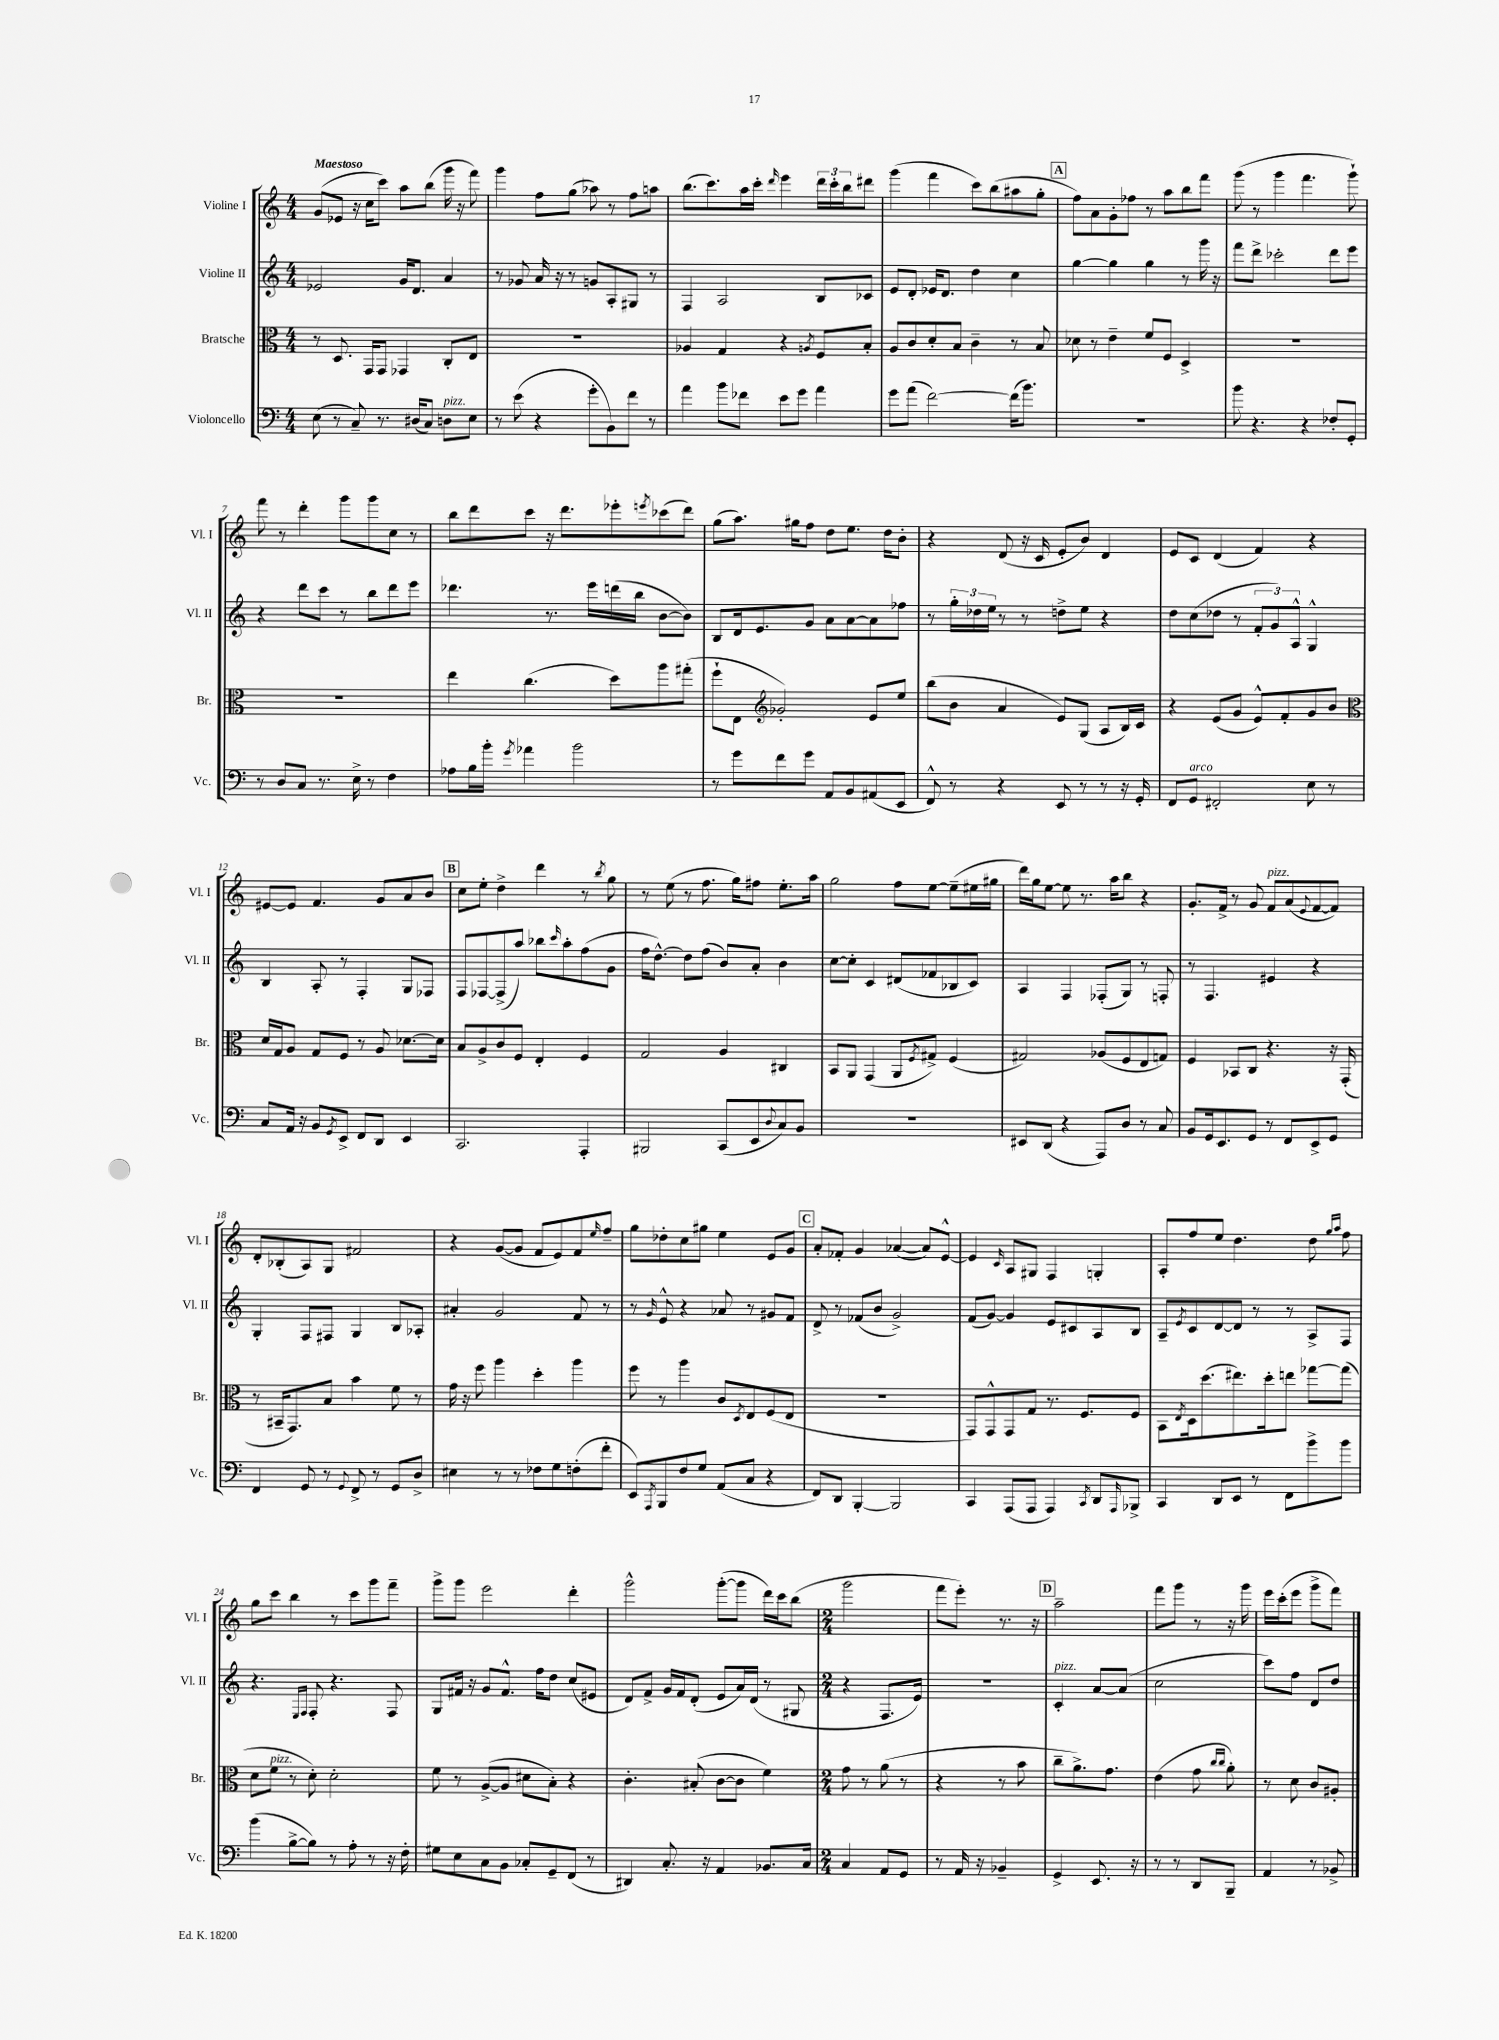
<<
\new StaffGroup <<
\new Staff = "s0" \with { instrumentName = "Violine I" shortInstrumentName = "Vl. I" } {
    \clef treble \key c \major \numericTimeSignature \time 4/4 \tempo "Maestoso"
    g'8( ees'8 r16 c''16 c'''8) a''8 b''8( g'''16 r16 f'''8) |
    g'''4 f''8 g''8( aes''8) r8 f''8 a''8 |
    b''8.( c'''8.) a''16 c'''16-. \grace { d'''16 } e'''4 \tuplet 3/2 { d'''16 c'''16-. b''16 } dis'''8 |
    g'''4( f'''4 c'''8) b''8( ais''8 g''8-. |
    \mark \markup { \box "A" } f''8) a'8 g'8-. fes''8 r8 a''8 b''8 f'''8 |
    g'''8( r8 g'''4 f'''4. g'''8-!) |
    f'''8 r8 d'''4-. g'''8 g'''8 c''8 r8 |
    b''8 d'''8 c'''8 r16 d'''8. ees'''8-. \acciaccatura { e'''8 } ces'''8( d'''8) |
    g''8( a''8.) gis''16 f''8 d''8 e''8. d''16 b'8-. |
    r4 d'8( r16 c'16 e'8-. b'8) d'4 |
    e'8 c'8 d'4( f'4) r4 |
    eis'8~ eis'8 f'4. g'8 a'8 b'8 |
    \mark \markup { \box "B" } c''8 e''8-. d''4-> d'''4 r8 \acciaccatura { b''8 } g''8 |
    r8 e''8( r8 f''8. g''16) fis''8 e''8.-. a''16 |
    g''2 f''8 e''8~ e''8--( eis''16 gis''16 |
    d'''16) g''16 e''8~ e''8 r8. a''16 b''8 r4 |
    g'8.-. f'16-> r8 g'8 f'8^\markup { \italic "pizz." } a'8( \appoggiatura { e'8 } f'8~ f'8) |
    d'8-. bes8-.( a8) g8 fis'2 |
    r4 g'8~( g'8 f'8 e'8) f'8 \grace { e''16 } f''8-- |
    g''8 des''8-. c''8 gis''8 e''4 e'8 g'8 |
    \mark \markup { \box "C" } a'8-. fes'8-. g'4 aes'4~( aes'8) e'8~-^ |
    e'4 \grace { c'16 } a8 gis8 f4 g4-. |
    a8-. f''8 e''8 d''4. d''8 \grace { g''16 a''16 } f''8 |
    g''8 c'''8 b''4 r8 c'''8 g'''8 f'''8-- |
    g'''8-> g'''8 e'''2 d'''4-. |
    g'''2-^ g'''8~-.( g'''8 d'''16) c'''16 b''8( |
    \numericTimeSignature \time 2/4 g'''2 |
    f'''8 e'''8-.) r8. r16 |
    \mark \markup { \box "D" } a''2-- |
    f'''8 g'''8 r8 r16 g'''16 |
    e'''16 c'''16-.( e'''8 g'''8-> f'''8) \bar "|." |
}
\new Staff = "s1" \with { instrumentName = "Violine II" shortInstrumentName = "Vl. II" } {
    \clef treble \key c \major \numericTimeSignature \time 4/4
    ees'2 g'16 d'8. a'4 |
    r8 ges'8 a'16 r16 r8 g'8 a8-. gis8 r8 |
    f4 a2 b8 ces'8 |
    e'8 d'8-. ees'16 d'8. d''4 c''4 |
    \mark \markup { \box "A" } g''4~ g''4 g''4 r8 g'''16 r16 |
    f'''8 d'''8-> ces'''2-. d'''8 e'''8 |
    r4 d'''8 c'''8 r8 b''8 d'''8 e'''8 |
    des'''4. r8. e'''16 d'''16( b''16 b'8~ b'8) |
    b8 d'16 e'8. g'8 a'8 a'8~ a'8 fes''8 |
    r8 \tuplet 3/2 { g''16-. des''16 e''16 } r8 r8 d''8-> e''8 r4 |
    d''8 c''8( des''8 r8 \tuplet 3/2 { f'8-. g'8) a8-^ } g4-^ |
    b4 a8-. r8 f4-. g8 fes8 |
    \mark \markup { \box "B" } f8 fes8~ fes8->( a''8) bes''8 \grace { c'''16 } a''8-. f''8( g'8 |
    f''16 d''8.~-^) d''8 f''8( b'8) a'8-. b'4 |
    c''8~ c''8-. c'4 dis'8( fes'8 bes8 c'8) |
    a4 f4 fes8-.( g8) r8 f8-. |
    r8 f4. eis'4 r4 |
    g4-. f8 fis8 g4 b8 aes8-. |
    ais'4-. g'2 f'8 r8 |
    r8 \grace { g'16 } e'8-^ r4 aes'8 r8 gis'8 f'8 |
    \mark \markup { \box "C" } d'8-> r8 fes'8( b'8 g'2->) |
    f'8( g'8~) g'4 e'8 cis'8 a8 b8 |
    a8-- \acciaccatura { e'8 } c'8 d'8~ d'8 r8 r8 a8-> f8 |
    r4. \grace { e16 f16 } f8-. r4. f8 |
    g8 fis'16 r16 g'8 fis'8.-^ f''16 d''8 c''8( eis'8 |
    d'8) f'8-> g'16 f'16 d'8-.( e'8 a'16) d'16( r8 gis8 |
    \numericTimeSignature \time 2/4 r4 f8. e'16) |
    r2 |
    \mark \markup { \box "D" } c'4-.^\markup { \italic "pizz." } a'8~ a'8( |
    c''2 |
    c'''8) f''8 d'8 d''8 \bar "|." |
}
\new Staff = "s2" \with { instrumentName = "Bratsche" shortInstrumentName = "Br." } {
    \clef alto \key c \major \numericTimeSignature \time 4/4
    r8 d8. g,16 g,8 ges,4 c8-. e8 |
    R1 |
    aes4 g4 r4 \acciaccatura { a8 } f8 b8-. |
    a8 c'8 d'8-. b8 c'4-- r8 b8 |
    \mark \markup { \box "A" } des'8 r8 e'4-- f'8 f8 d4-> |
    R1 |
    R1 |
    e''4 c''4.( d''8) a''8 gis''8-.( |
    f''8-! e8 \clef treble ges'2-.) e'8 e''8 |
    b''8( b'8 a'4 e'8) g8( a8 b16) c'16 |
    r4 e'8( g'8 e'8-^) f'8-. g'8 b'8 |
    \clef alto d'16 g16 a8 g8 f8 r8 a8 des'8.~ des'16 |
    \mark \markup { \box "B" } b8 a8-> c'8 f8 e4-. f4 |
    g2 a4 cis4 |
    b,8 a,8 g,4( a,8 \acciaccatura { f8 } gis8->) f4( |
    gis2) aes8( f8 e8 g8) |
    f4 bes,8 c8 r4. r16 g,16-.( |
    r8 bis,16-- g,8.) b8 b'4 f'8 r8 |
    g'16 r16 f''8 a''4 d''4-. a''4 |
    f''8 r8 a''4 c'8 \acciaccatura { d8 } e8 f8( e8 |
    \mark \markup { \box "C" } R1 |
    g,8) g,8-^ g,8 g8 r8. f8. f8 |
    b,8 \acciaccatura { e8 } d16 d''8.( eis''8.) d''16-. e''8 ges''8~ ges''8( |
    d'8 f'8^\markup { \italic "pizz." } r8 d'8-.) d'2-. |
    f'8 r8 a8~->( a8 dis'8 b8-.) r4 |
    c'4.-. bis8-.( c'8~ c'8 f'4) |
    \numericTimeSignature \time 2/4 g'8 r8 a'8( r8 |
    r4 r8 b'8 |
    \mark \markup { \box "D" } c''8-- a'8.->) g'8. |
    e'4( g'8 \grace { c''16 c''16 } a'8-.) |
    r8 d'8 c'8 ais8-. \bar "|." |
}
\new Staff = "s3" \with { instrumentName = "Violoncello" shortInstrumentName = "Vc." } {
    \clef bass \key c \major \numericTimeSignature \time 4/4
    e8( r8 c8--) r8. dis16( c8) d8^\markup { \italic "pizz." } e8 |
    r8 e'8( r4 g'8-. b,8) f'8 r8 |
    a'4 b'8 fes'8 e'8 g'8 a'4 |
    g'8 a'8( f'2~) f'16( b'8.) |
    \mark \markup { \box "A" } R1 |
    b'8 r4. r4 fes8-. g,8-. |
    r8 d8 c8 r8. e16-> r8 f4 |
    aes8 b16 b'16-. \acciaccatura { g'8 } aes'4 b'2 |
    r8 g'8 f'8 g'8 a,8 b,8 ais,8( e,8 |
    f,8-^) r8 r4 e,8 r8 r8 r16 g,16-. |
    f,8 g,8^\markup { \italic "arco" } fis,2-. e8 r8 |
    c8 a,16 r16 b,8 \acciaccatura { g,8 } e,8-> f,8 d,8 e,4 |
    \mark \markup { \box "B" } c,2. a,,4-. |
    bis,,2 c,8( e,8 \appoggiatura { d8 } c8) b,8 |
    R1 |
    eis,8 d,8( r4 a,,8) d8 r8 c8 |
    b,8 g,16 e,8. g,8 r8 f,8 e,8-> g,8 |
    f,4 g,8 r8 \appoggiatura { g,8 } f,8-> r8 g,8 d8-> |
    eis4 r8 r8 fes8 g8 f8-.( f'8-. |
    e,8) \acciaccatura { a,,8 } b,,8 f8 g8 a,8( c8 r4 |
    \mark \markup { \box "C" } f,8) d,8 b,,4~-. b,,2 |
    c,4 a,,8( a,,8 a,,4) \acciaccatura { c,8 } d,8 \grace { a,,16 } bes,,8-> |
    c,4 d,8 e,8 r8 f,8 b'8-> b'8 |
    b'4( b8~-> b8) r8 a8-. r8 r16 f16-. |
    gis8 e8 c8 b,8 ces8-. g,8-- f,8( r8 |
    dis,4) c8.-. r16 a,4 bes,8. c16 |
    \numericTimeSignature \time 2/4 c4 a,8 g,8 |
    r8 a,16 r16 bes,4-- |
    \mark \markup { \box "D" } g,4-> e,8. r16 |
    r8 r8 d,8 b,,8-- |
    a,4 r8 bes,8-> \bar "|." |
}
>>
>>
